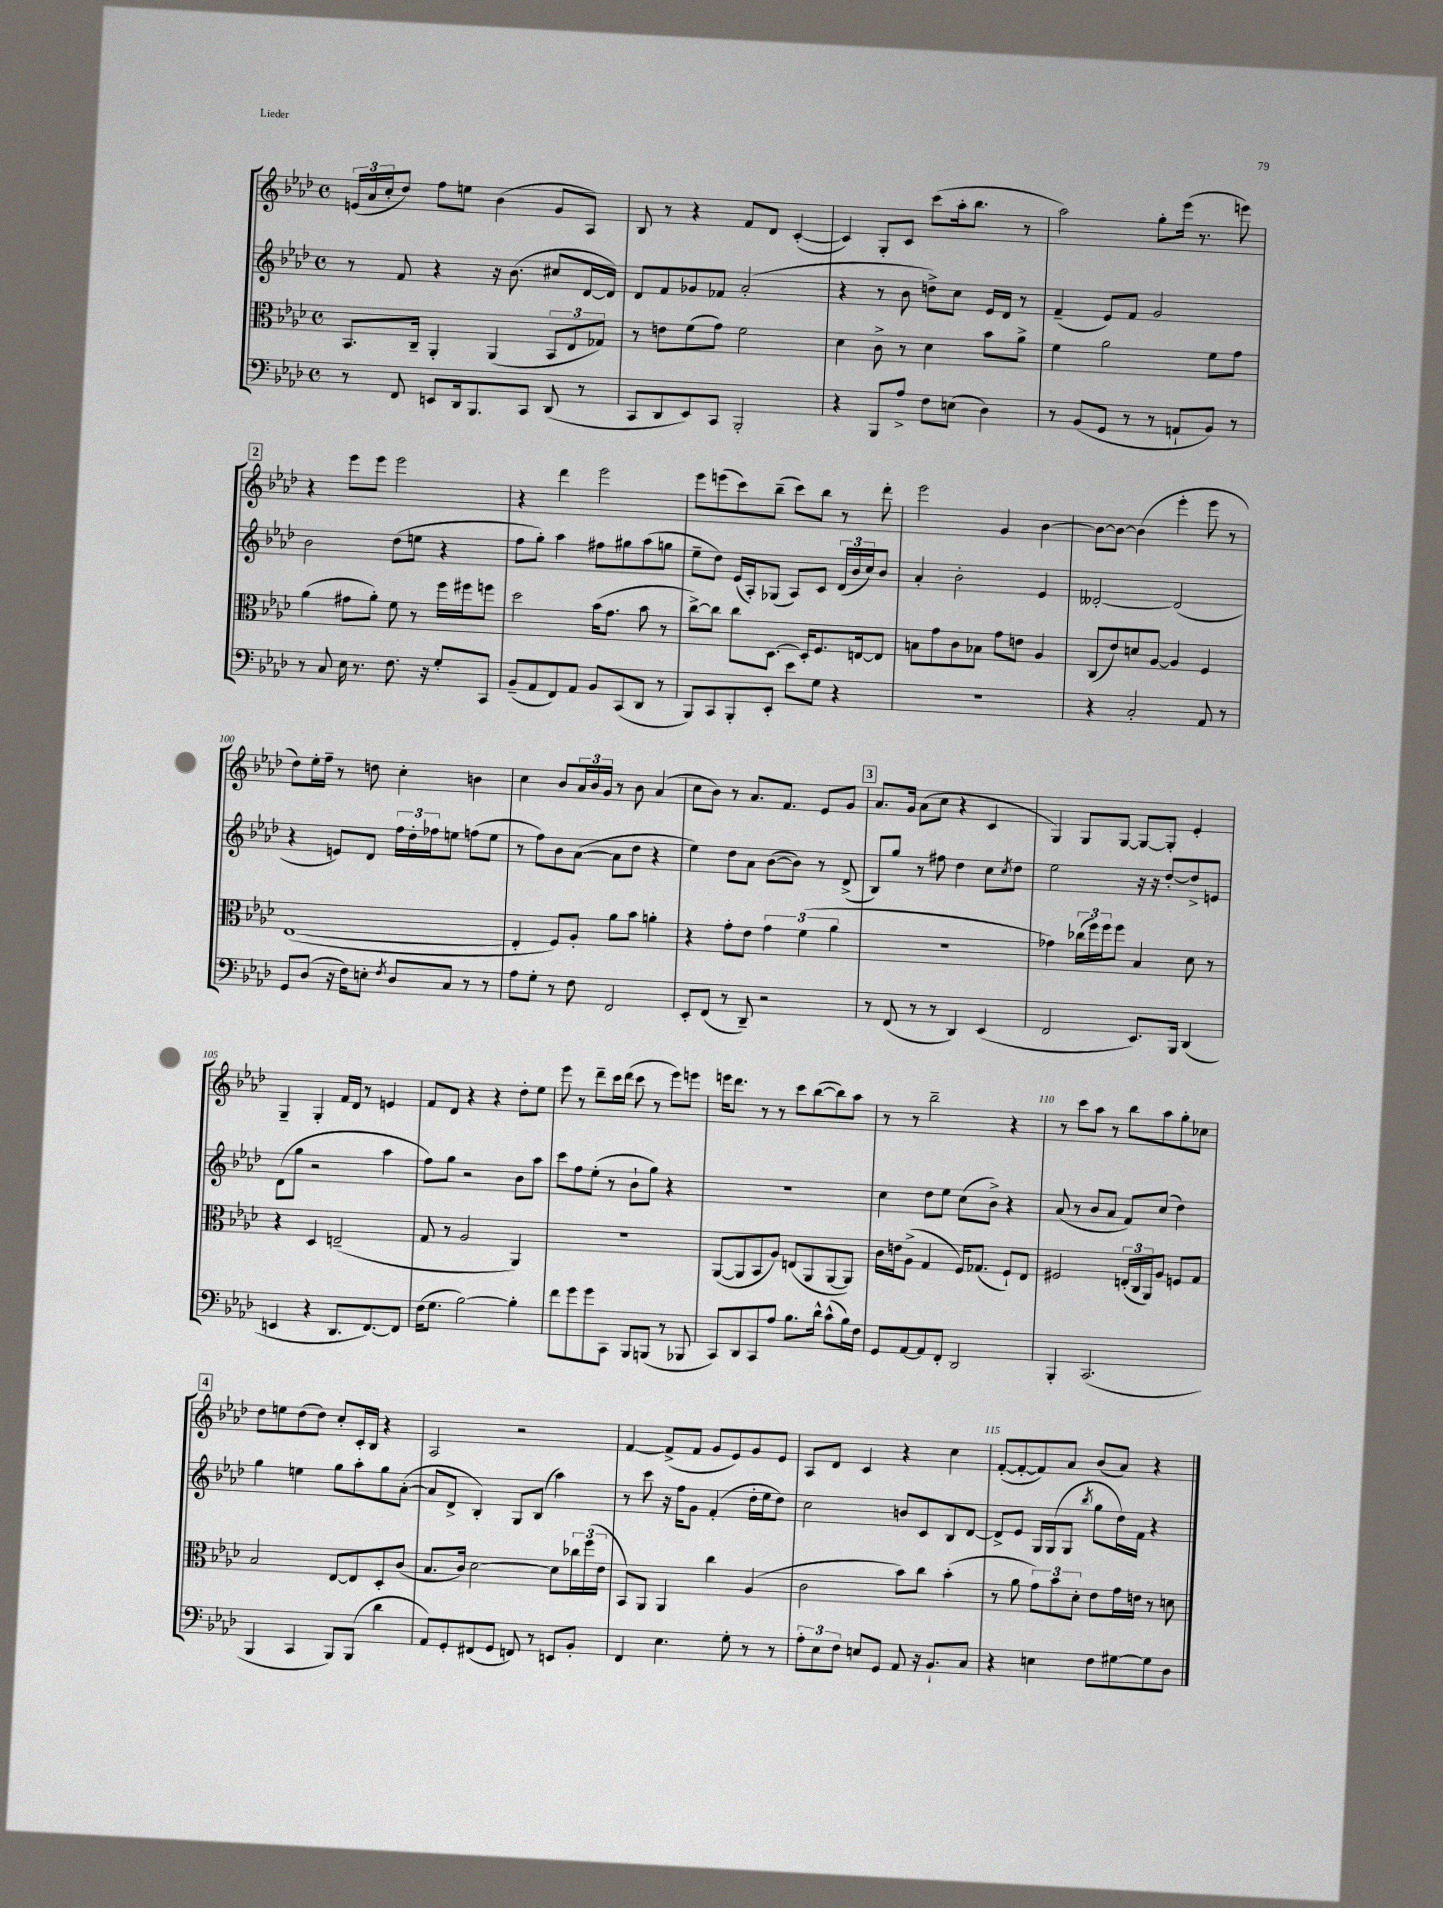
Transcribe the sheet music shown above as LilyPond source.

<<
\new StaffGroup <<
\new Staff = "s0" {
    \clef treble \key aes \major \defaultTimeSignature \time 4/4
    \tuplet 3/2 { e'16( aes'16 c''16-. } des''8) f''8 e''8 bes'4( g'8 aes8) |
    bes8 r8 r4 f'8 des'8 c'4~-.( |
    c'4) g8-. c'8 c'''8( aes''16-. bes''8. r8 |
    aes''2) g''8-. ees'''16( r8. e'''8) |
    \mark \markup { \box "2" } r4 ees'''8 ees'''8 ees'''2 |
    r4 des'''4 ees'''2 |
    ees'''8 e'''8( c'''8) bes''8--( c'''8) bes''8 r8 des'''8-. |
    ees'''2 g'4 bes'4~ |
    bes'8~ bes'8~ bes'4( ees'''4-. ees'''8 r8 |
    des''8) ees''16-. f''16-- r8 d''8 c''4-. b'4 |
    c''4 bes'8 \tuplet 3/2 { aes'16 bes'16 g'16 } r8 bes'8 aes'4( |
    c''8 bes'8) r8 aes'8. f'8. ees'8 g'8 |
    \mark \markup { \box "3" } aes'8. g'16 aes'8( c''8 r4 c'4 |
    g4) g8 g8~ g8~ g8-. ees'4-. |
    g4-- g4-. f'16 des'16 r8 e'4 |
    f'8 des'8 r4 r4 des''8-. ees''8 |
    ees'''8 r8 des'''8-- c'''16 des'''16( c'''8 r8 ees'''8) e'''8 |
    e'''16 des'''8. r8 r8 c'''8 bes''8~( bes''8) aes''8 |
    r8 r8 bes''2-- r4 |
    r8 c'''8 aes''8 r8 bes''8 aes''8 g''8-. ces''8 |
    \mark \markup { \box "4" } des''8 e''8 des''8( des''8) c''8-. c'16-. bes16 r4 |
    aes2 r2 |
    f'4~ f'8->( f'8 g'8 ees'8) g'8 ees'8 |
    aes8 des'8 c'4 r4 c''4 |
    f'8~-.( f'8~-. f'8) aes'8 bes'8( aes'8) r4 \bar "|." |
}
\new Staff = "s1" {
    \clef treble \key aes \major \defaultTimeSignature \time 4/4
    r8 f'8 r4 r16 bes'8.( cis''8 des'16~ des'16) |
    des'8 f'8 ges'8 fes'8 aes'2-.( |
    r4 r8 bes'8 d''8->) c''8 ees'16 des'16 r8 |
    f'4--( ees'8) f'8 g'2 |
    \mark \markup { \box "2" } bes'2 des''8( e''8 r4 |
    f''8 g''8-.) aes''4 fis''8 gis''8 aes''8( g''8 |
    ees''8-- des''8) ees'16( aes16-.) ges8( aes8) c'8 \tuplet 3/2 { des'16( bes'16 c''16) } bes'8 |
    aes'4-. bes'2-. ees'4 |
    deses'2~-. deses'2( |
    r4 e'8) des'8 \tuplet 3/2 { f''16 des''16-. fes''16 } e''8 f''8( e''8 |
    r8 f''8) bes'8 aes'8~( aes'8 des''8 r4 |
    ees''4) des''8 aes'8 bes'8~( bes'8) r8 des'8->( |
    \mark \markup { \box "3" } bes8) g''8 r8 fis''8 des''4 c''8 \acciaccatura { c''8 } des''8 |
    ees''2 r16 r16 des''8~-. des''8-> e'8 |
    des'8( g''8 r2 aes''4 |
    f''8) g''8 r2 bes'8 aes''8 |
    c'''8 f''8 ees''8-.( r8 bes'8-! g''8) r4 |
    R1 |
    c''4 des''8 ees''8 c''8( bes'8->) r4 |
    aes'8( r8 bes'8 aes'8 f'8) c''8( des''4) |
    \mark \markup { \box "4" } g''4 e''4 g''8 aes''8-. g''8 aes'8~-.( |
    aes'8 des'8-> bes4-.) g8 bes8( aes''4) |
    r8 c'''8 r16 f''16 g'8 f'4-.( des''16-. ees''16 des''8) |
    c''2 b'8 c'8 bes8 des'8~ |
    des'8-> ees'8 g16 g16( g8 \acciaccatura { bes''8 } g''8 des''16) f'16 r4 \bar "|." |
}
\new Staff = "s2" {
    \clef alto \key aes \major \defaultTimeSignature \time 4/4
    bes,8. c16-- aes,4-. aes,4( \tuplet 3/2 { bes,8 ees8 ges8) } |
    r8 e'8 f'8( g'8) f'2 |
    des'4 c'8-> r8 des'4 bes'8 aes'8-> |
    f'4 aes'2 f'8 g'8 |
    \mark \markup { \box "2" } aes'4( gis'8 aes'8-.) f'8 r8 f''16 fis''16 f''8 |
    des''2 bes'16( g'8. bes'8 r8 |
    c''8~->) c''8 c''8 des8.~ des16-. f8. e16~ e8 |
    b8 g'8 c'8 bes8 g'8 e'8 aes4 |
    c8( ees'8) d'8 aes8~ aes4 f4 |
    ees1~( |
    ees4-. f8) aes8-. aes'8 bes'8 a'4-. |
    r4 g'8-. ees'8 \tuplet 3/2 { g'4 f'4( aes'4 } |
    \mark \markup { \box "3" } R1 |
    ges'4) \tuplet 3/2 { ces''16( f''16) f''16 } f''8 bes4 des'8 r8 |
    r4 des4 e2--( |
    g8 r8 aes2 aes,4) |
    R1 |
    aes,8~( aes,8 bes,8 aes8) e8( aes,8 aes,8~ aes,8) |
    c'16 e'16 aes8->( g4 f16) ges8.( f8-!) ees8 |
    fis2 \tuplet 3/2 { e16-.( c16 aes,16) } aes8 f8 g8 |
    \mark \markup { \box "4" } bes2 ees8~ ees8 des8-. c'8( |
    bes8. c'16) des'2~ des'8 \tuplet 3/2 { ces''16 f''16( ees'16 } |
    bes,8) aes,8 aes,4 c''4 aes4( |
    c'2 bes'8) c''8 bes'4-.( |
    r8 aes'8 \tuplet 3/2 { g'8) bes'8 des'8-. } ees'8 g'16 e'16 r8 d'8 \bar "|." |
}
\new Staff = "s3" {
    \clef bass \key aes \major \defaultTimeSignature \time 4/4
    r8 f,8 e,8 des,16 bes,,8. c,8 des,8( r8 |
    c,8 des,8 ees,8) c,8 bes,,2-. |
    r4 bes,,8 aes8-> f8 e8( des4) |
    r8 bes,8( g,8 r8 r8 a,8-! bes,8) r8 |
    \mark \markup { \box "2" } r8 c8 ees16 r8. f8. r16 g8-. c,8 |
    bes,8--( aes,8 f,8) aes,8 bes,8 c,8( des,8 r8 |
    bes,,8) c,8 bes,,8-. ees,8-. ees'8 g8 r4 |
    R1 |
    r4 c2-. aes,8 r8 |
    g,8 des8( r16 f16) e8-. \acciaccatura { f8 } des8 c8 r8 r8 |
    aes8 g8-. r8 f8 f,2 |
    ees,8-. f,8( r8 des,8--) r2 |
    \mark \markup { \box "3" } r8 f,8( r8 r8 des,4) ees,4( |
    f,2 ees,8.) bes,,16 des,4( |
    e,4 r4 des,8. f,8.~) f,8 |
    f16( g8. bes2~) bes4-. |
    f'8 g'8 g'8 c,8 bes,,8 b,,8( r8 bes,,8 |
    c,8) des,8 c,8 aes8 bes8. des'16-^ c'8-^( bes16) f16 |
    g,8 aes,8~ aes,8 f,8-. des,2 |
    bes,,4-. c,2.( |
    \mark \markup { \box "4" } bes,,4 c,4 bes,,8) bes,,8( des'4 |
    aes,8) g,8-. fis,8( g,8 f,8) r8 e,8 bes,8-. |
    f,4 ees4. g8-. r8 r8 |
    \tuplet 3/2 { aes8-. ees8 f8 } e8 g,8 aes,8 r16 bes,8.-! c8 |
    r4 e4 f8 gis8~ gis8 des8 \bar "|." |
}
>>
>>
\layout { \context { \Score currentBarNumber = #91 \override BarNumber.break-visibility = ##(#f #t #t) barNumberVisibility = #(every-nth-bar-number-visible 5) } }
